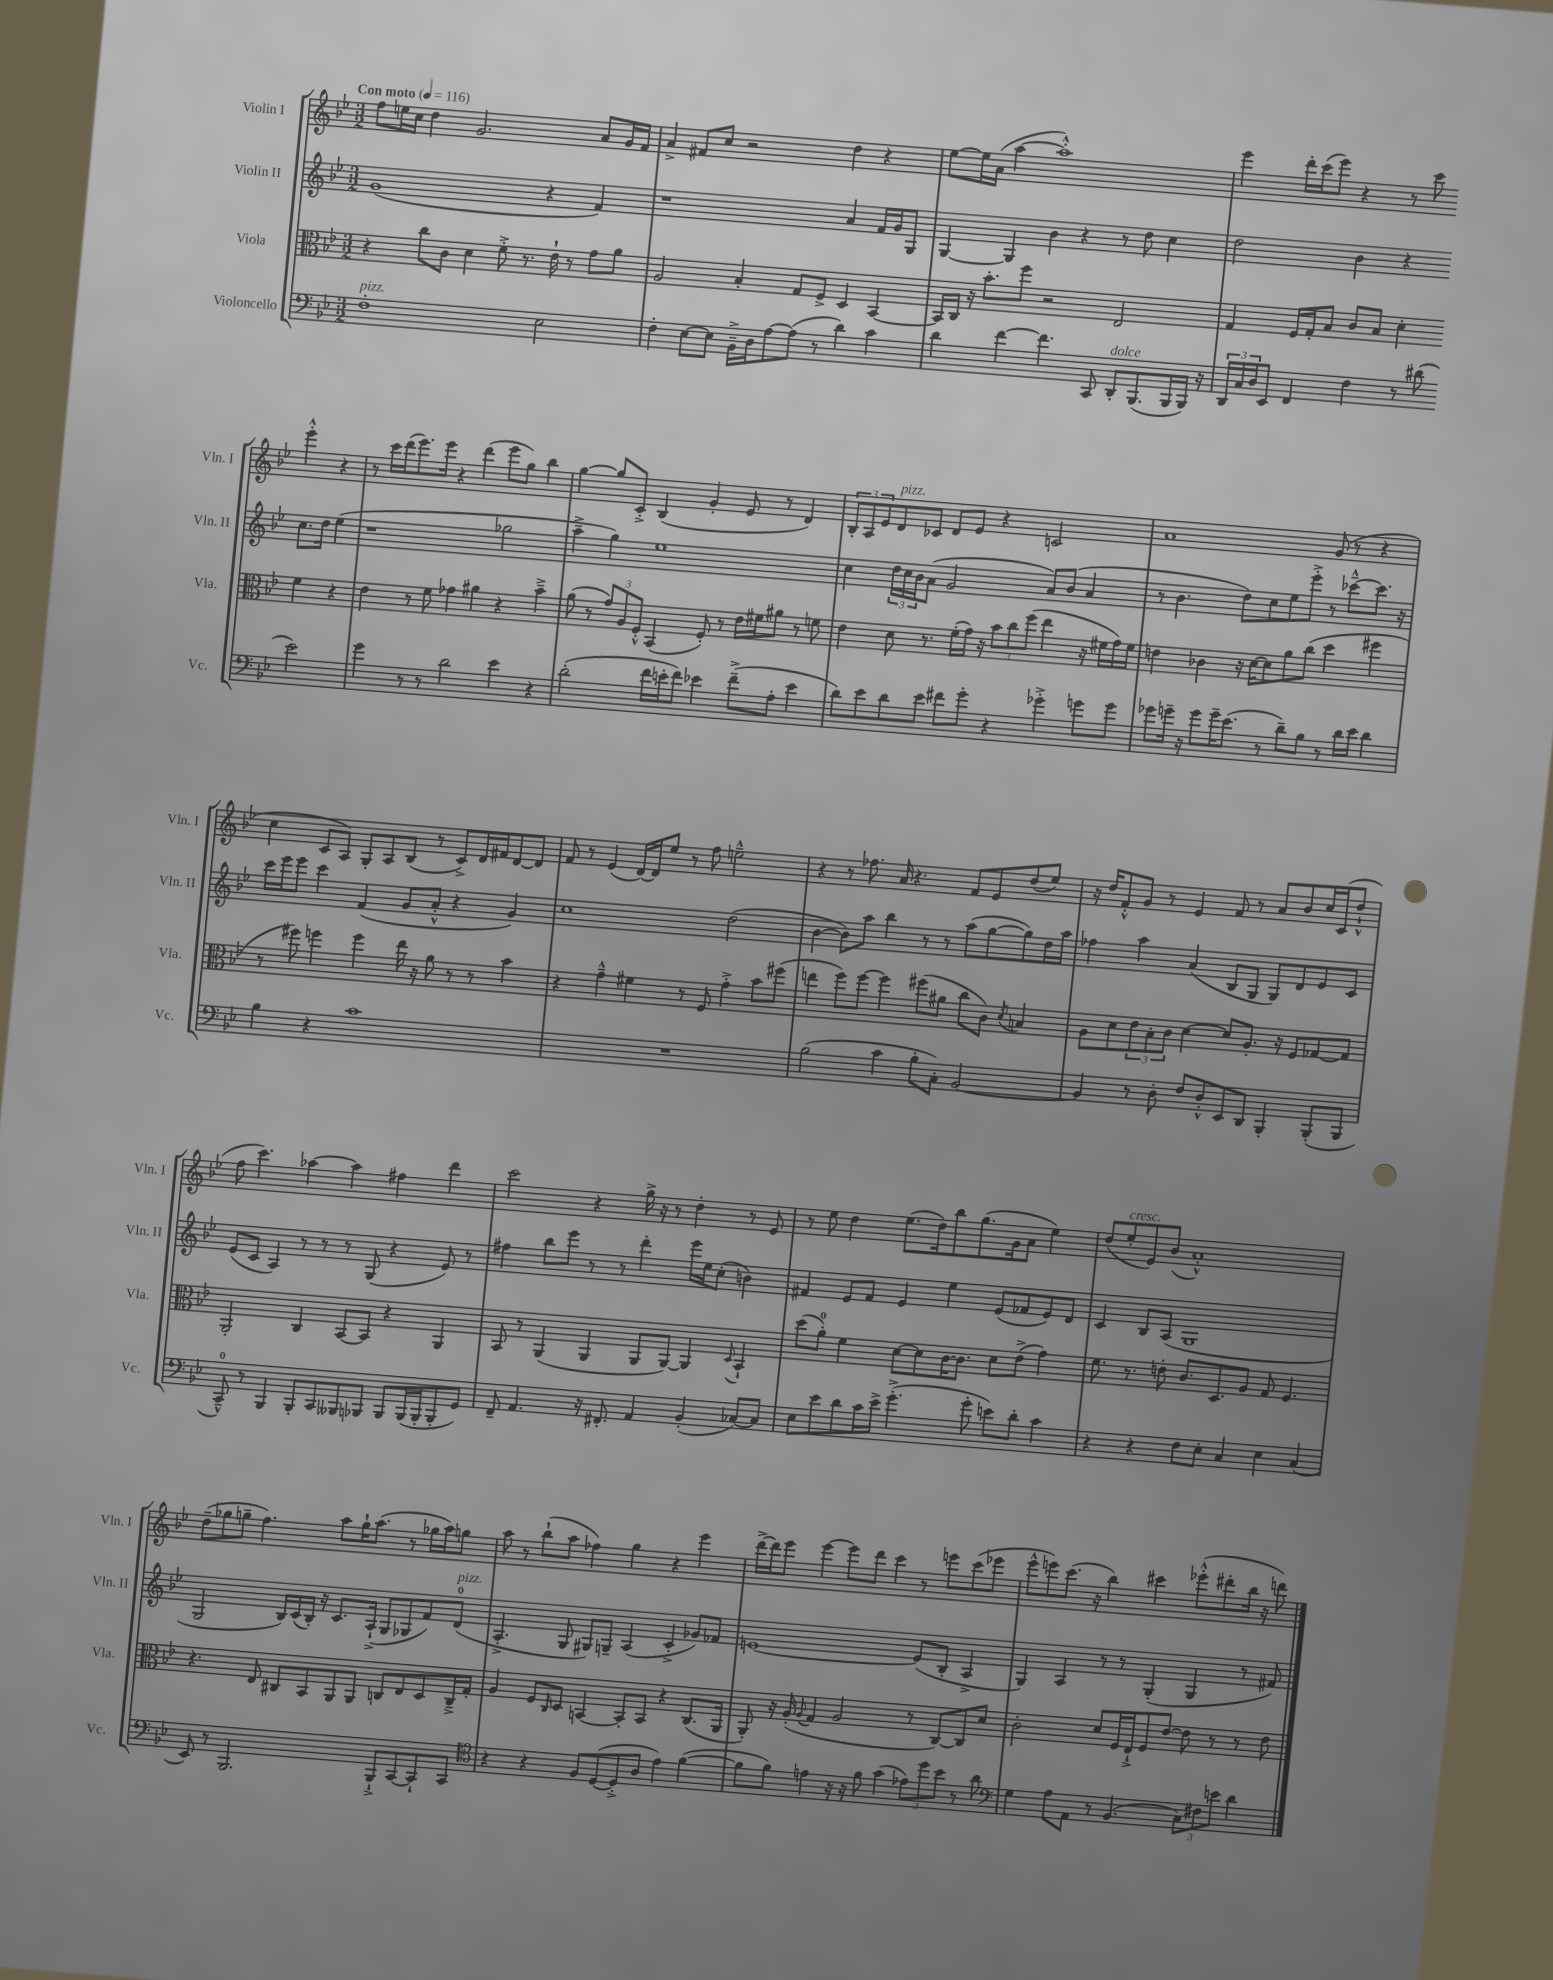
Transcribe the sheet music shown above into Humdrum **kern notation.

**kern	**kern	**kern	**kern
*staff4	*staff3	*staff2	*staff1
*clefF4	*clefC3	*clefG2	*clefG2
*k[b-e-]	*k[b-e-]	*k[b-e-]	*k[b-e-]
*M3/2	*M3/2	*M3/2	*M3/2
*MM116	*MM116	*MM116	*MM116
1F'	4r	(1g	8ff
.	.	.	16ee
.	.	.	16cc
.	8cc	.	4dd
.	8c	.	.
.	4d	.	2.g
.	8f'^	.	.
.	8.r	.	.
2E-	.	4r	.
.	16e-`	.	.
.	8r	.	.
.	8g	4f)	8a
.	8a	.	16g
.	.	.	16f
=	=	=	=
4F'	2A	1r	4a^
[8E-	.	.	8f#
8E-]	.	.	8cc
16BB-~^	4B-'	.	2r
16D	.	.	.
[8A	.	.	.
(8A]	8G	.	.
8r	8F^	.	.
4d)	4D	4a	4dd
4c	[4BB-	16f	4r
.	.	16g	.
.	.	8G	.
=	=	=	=
4d	16BB-]	[4G	[8ee-
.	16C	.	.
.	16r	.	16ee-]
.	8.b-'	.	(16a
[4f	.	4G]	[4aa
.	8ff	.	.
4.f]	2r	4b-	1aa'^^])
.	.	4r	.
8CC	.	.	.
8DD'	2E-	8r	.
(8.BBB-	.	8dd	.
.	.	4cc	.
16BBB-	.	.	.
16BBB-)	.	.	.
16r	.	.	.
=	=	=	=
24DD	4G	2dd	4eee-
24C	.	.	.
24D	.	.	.
8EE-	.	.	.
4FF	16F	.	16ddd'
.	16G'	.	(16ccc
.	8B-	.	8eee-)
4F	8c	4b-	4r
.	8B-	.	.
8r	4d'	4r	8r
(8d#	.	.	8ccc
2e-)	4f	8.cc	4eee-'^^
.	.	16dd	.
.	4r	(4ee-	4r
=	=	=	=
4g	4e-	1r	8r
.	.	.	16ccc
.	.	.	(16ddd
8r	8r	.	8.eee-)
8r	8f	.	.
.	.	.	16eee-
2d	4g-	.	4r
.	4a#	.	(4ddd
4e-	4r	2gg-	8eee-
.	.	.	8gg)
4r	4b-~^	.	4bb-
=	=	=	=
(2d'	(8a	4aa~^	[4gg
.	8r	.	.
.	12g)	4gg)	8gg]
.	12A	.	.
.	.	.	8c'^
.	12F'^^	.	.
16f	(4BB-	1ee-	(4B-
16e'	.	.	.
8f)	.	.	.
4e-	8F')	.	4g'
.	8r	.	.
(8f~^	16e-	.	8e-
.	16f#	.	.
8A'	8a#	.	8r
4e-	8r	.	4d)
.	8f	.	.
=	=	=	=
8d)	4e-	4cc	12B-'
.	.	.	12A
8e-	.	.	.
.	.	.	12e-
8d	8d	24dd	8d
.	.	24cc	.
.	.	24b-	.
8e-	8.r	(8a	8c-
8f#	.	2g	8d
.	(16f'	.	.
8g'	16g)	.	8e-
.	16r	.	.
4r	12b-	.	4r
.	12cc	.	.
.	(12ff	.	.
4g-'^	4ee-	8a)	2c
.	.	(8b-	.
8g	16r	4a	.
.	16f#	.	.
8g	16g)	.	.
.	16f#	.	.
=	=	=	=
8g-	4e	8r	1a
16g~	.	4.b-	.
16r	.	.	.
8g	4c-	.	.
16g~	.	.	.
(8.e-	.	.	.
.	16r	8dd)	.
.	[16d	.	.
8r	8d]	8cc	.
8d~)	8a	8ee-	.
8B-	(8cc	8eee-'^	.
8r	4dd	8r	(8g
16d	.	[8ccc-~^^	8r
16e-	.	.	.
4d	4ff#	8.ccc-]	4r
.	.	16r	.
=	=	=	=
4B-	8r	16ccc	4cc
.	.	16eee-	.
.	8ff#)	8eee-	.
4r	4ff	4ccc	8c
.	.	.	8A)
1c	4ff	(4f	8G'
.	.	.	8A
.	16ee-	8g	(8B-
.	16r	.	.
.	8a	8a'^^	8r
.	8r	4r	8c^)
.	8r	.	16d
.	.	.	16f#
.	4b-	4g)	[8d
.	.	.	8d]
=	=	=	=
1.r	4r	1cc	8f
.	.	.	8r
.	4g~^^	.	(4e-
.	4f#	.	[16d)
.	.	.	16d]
.	.	.	8ee-
.	8r	.	8r
.	8F	.	8ff
.	4g'^	(2dd	2ee~^^
.	8b-	.	.
.	(8ff#	.	.
=	=	=	=
(2B-	4ee	[4b-	4r
.	8ff)	8b-])	8r
.	[8ff	8aa	8.ff-
4c	4ff]	4bb-	.
.	.	.	16a
.	.	.	4.r
8B-'	(8ff#	8r	.
8C')	8a#	8r	.
[2BB-	8cc	(8aa	8f
.	8c)	[8gg	8e-
.	8qd	.	.
.	4B	8gg])	(8dd
.	.	16dd	8ee-)
.	.	16aa	.
=	=	=	=
4BB-]	8A	4ff-	16r
.	.	.	16dd
.	8d	.	8f'^^
8r	12e-	4aa	8g
.	12B-'	.	.
8D'	.	.	8r
.	12c	.	.
8F	[4d	(4a	4e-
8D'^^	.	.	.
8EE-	8d]	8B-	8f
8DD	8.A'	8G	8r
4BBB-'	.	8G)	8a
.	16r	.	.
.	8F	8d	8b-
(8BBB-'	[8G-	8e-	16cc
.	.	.	(16c
8BBB-	8G-]	8c	8dd`^^
=	=	=	=
8CC~^^)	2AA'	(8e-	8ff
8r	.	8c	4.ccc)
4BBB-	.	4A)	.
8BBB-'	4C	8r	[4aa-
8CC	.	8r	.
8BBB--	[8BB-	8r	4aa-]
8BBB-	8BB-]	(8G	.
8BBB-	4r	4r	4ff#
(16BBB-	.	.	.
16BBB-'	.	.	.
8BBB-'	4AA	8e-)	4ddd
8GG)	.	8r	.
=	=	=	=
8FF~	8BB-	4ff#	2ccc
4.AA	8r	.	.
.	(4AA	8bb-	.
.	.	8eee-	.
16r	4AA	8r	4r
8.FF#'	.	.	.
.	.	8r	.
4AA	8AA	4ddd'	16gg^
.	.	.	16r
.	[8AA)	.	8r
(4BB-'	4AA]	16eee-	4dd'
.	.	16ee-	.
.	.	(8cc'	.
.	8qqD	.	.
[8C-)	4BB-`	4b)	8r
8C-]	.	.	8e-
=	=	=	=
8E-	(8dd	4f#	8r
8e-	8a')	.	8ee-
8d	4f	8e-	4dd
16c	.	8f#	.
16e-^	.	.	.
(4.g'^	[8d	4e-	(8.ee-
.	8d]	.	.
.	.	.	16dd)
.	[16c	4ee-	8bb-
.	8.c]	.	.
8g'	.	.	(8.gg
8e)	8d	(8e-	.
.	.	.	16g
8d'	(8e-^	8f-	8a
4c	4g)	8e-)	4ee-)
.	.	8d	.
=	=	=	=
4r	8.f	4c	(8dd
.	.	.	8ee-'
.	8.r	.	.
4r	.	8B-	8e-)
.	8e'	(8A	(8b-
8F	8.c	1G	1a'^^)
8E-'	.	.	.
.	8.D	.	.
4C	.	.	.
.	8A	.	.
4E-	8G	.	.
.	4.F	.	.
(4C	.	.	.
=	=	=	=
8EE-)	4.r	2G	(8dd~
8r	.	.	8gg-
2.BBB-	.	.	8gg~
.	8E-	.	4.ff)
.	8C#	16B-)	.
.	.	(16c	.
.	8BB-	16B-')	.
.	.	16r	.
.	8AA	8.c	8aa
.	8AA	.	16gg`
.	.	(16A`^	(8.aa
8BBB-`^	8C	8G	.
[8CC	8E-	8G-	8r
8CC`]	8D	8f)	16gg-
.	.	.	16aa)
8CC	16C~^	(8d	8gg
.	16G'	.	.
=	=	=	=
*clefC4	*	*	*
4r	4A	4.A'^	8aa
.	.	.	8r
4r	8F	.	(8bb-`
.	16qqC	.	.
.	8D	8G	8aa
8F	[4BB	8G#)	4ff-)
([8D	.	8G~	.
8D'^]	8BB']	(4A	4gg
8A	8BB	.	.
4e-)	4r	4c'^	4r
([4f	(8.C	8g-)	4eee-
.	.	8f-	.
.	16AA	.	.
=	=	=	=
8f]	8AA')	[1e	[16ddd^
.	.	.	16ddd]
8f)	16r	.	8eee-
.	(16A'	.	.
.	8qqA	.	.
4e	4G	.	[4eee-
16r	2A	.	8eee-]
16r	.	.	.
8f	.	.	8ddd
(4g	.	.	4ccc
12e-)	8r	(8e]	8r
12dd	.	.	.
.	[8C)	8B-'	8eee
12b-	.	.	.
8r	8C]	4A^	(8ccc
8a	8d	.	8eee-
=	=	=	=
*clefF4	*	*	*
4G	2c'	4G)	8eee-^^
.	.	.	8eee)
8A	.	4A	(8.ccc
8AA	.	.	.
.	.	.	16r
8r	8d	8r	4bb-)
(4.BB-	16F	8r	.
.	16E-`^	.	.
.	8F	(4G'	4ccc#
.	[8e-	.	.
12C)	8e-]	4G	(8eee-'^^
12F#	.	.	.
.	8r	.	8ddd#'
12e	.	.	.
4d	8r	8r	16bb-
.	.	.	16r
.	8e-	8f#)	8ddd)
==	==	==	==
*-	*-	*-	*-
